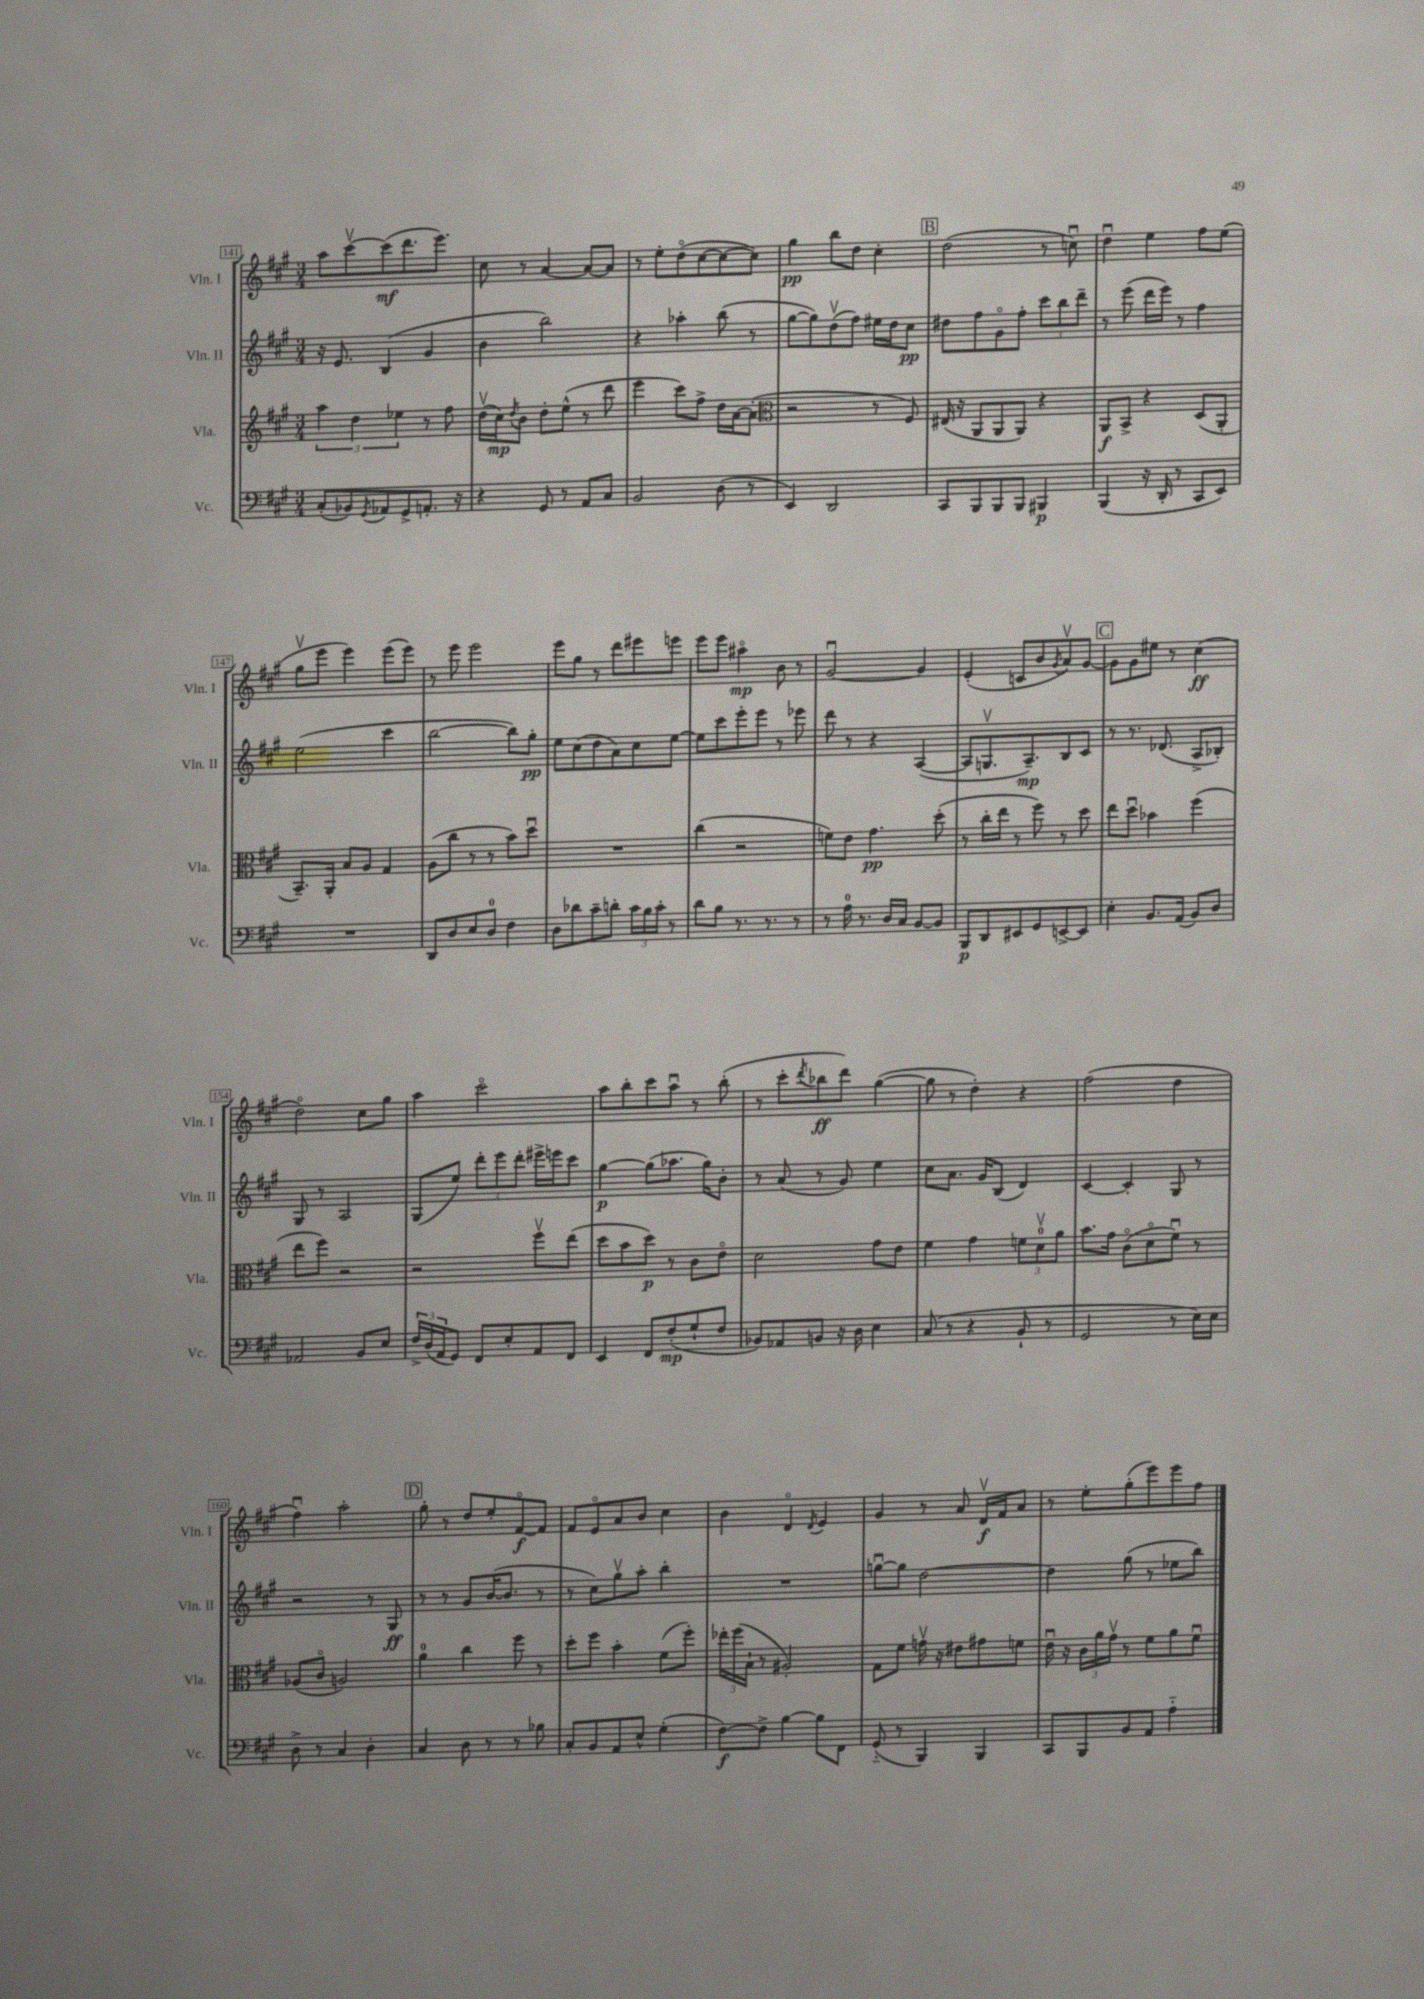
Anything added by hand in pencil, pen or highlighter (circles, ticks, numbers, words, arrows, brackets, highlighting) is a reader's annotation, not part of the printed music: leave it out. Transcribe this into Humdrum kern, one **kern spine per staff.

**kern	**dynam	**kern	**dynam	**kern	**dynam	**kern	**dynam
*part4	*part4	*part3	*part3	*part2	*part2	*part1	*part1
*staff4	*staff4	*staff3	*staff3	*staff2	*staff2	*staff1	*staff1
*I"Vc.	*	*I"Vla.	*	*I"Vln. II	*	*I"Vln. I	*
*I'Vc.	*	*I'Vla.	*	*I'Vln. II	*	*I'Vln. I	*
*clefF4	*	*clefG2	*	*clefG2	*	*clefG2	*
*k[f#c#g#]	*	*k[f#c#g#]	*	*k[f#c#g#]	*	*k[f#c#g#]	*
*M3/4	*	*M3/4	*	*M3/4	*	*M3/4	*
=141	=141	=141	=141	=141	=141	=141	=141
(8C#'/L	.	6aa\	.	16r	.	8aa\L	.
.	.	.	.	8.e/	.	.	.
8BB-X/)	.	.	.	.	.	[8ccc#v\	.
.	.	6dd\	.	.	.	.	.
8qGG#/	.	.	.	.	.	.	.
8AA-X/	.	.	.	(4B/	.	(8ccc#\]	mf
.	.	6ee-X\	.	.	.	.	.
8GG#^/	.	.	.	.	.	8.ddd\	.
8.AAn'/J	.	8r	.	4g#/	.	.	.
.	.	.	.	.	.	8.eee\J)	.
.	.	8ff#\	.	.	.	.	.
16r	.	.	.	.	.	.	.
=142	=142	=142	=142	=142	=142	=142	=142
4r	.	(16ddv\LL	.	4b\	.	8cc#\	.
.	.	16cc#\J)	mp	.	.	.	.
.	.	8qdd/	.	.	.	.	.
.	.	8b\J	.	.	.	8r	.
8GG#/	.	8dd'\L	.	2bb\)	.	[4a/	.
8r	.	(8ee^^\J	.	.	.	.	.
8AA/L	.	8r	.	.	.	8a/L_	.
8C#/J	.	8ddd\	.	.	.	8a/J]	.
=143	=143	=143	=143	=143	=143	=143	=143
2BB/	.	4eee\	.	4r	.	8r	.
.	.	.	.	.	.	8ee'\L	.
.	.	8ccc#\L)	.	4aa-X'\	.	(8dd\	.
.	.	8ff#^\J	.	.	.	[8cc#\	.
(8D\	.	16dd\LL	.	(8bb\	.	8cc#\_	.
.	.	[16a\J	.	.	.	.	.
8r	.	(8a'\J]	.	8r	.	8cc#\J])	.
=144	=144	=144	=144	=144	=144	=144	=144
*	*	*clefC3	*	*	*	*	*
4EE/)	.	2r	.	[8gg#\L	.	4gg#\	pp
.	.	.	.	8gg#\])	.	.	.
2DD/	.	.	.	(8ddv\	.	8bb\L	.
.	.	.	.	8ff#\J)	.	8dd\J	.
.	.	8r	.	16ee#X\LL	.	4cc#'\	.
.	.	.	.	16dd\J	.	.	.
.	.	8F#/)	.	8cc#\J	pp	.	.
!!LO:REH:place=s1:t=B
=145	=145	=145	=145	=145	=145	=145	=145
8CC#/L	.	(16E#X/	.	8dd#X\L	.	(2dd\	.
.	.	16r	.	.	.	.	.
8BBB/	.	8AA/L	.	8ff#\	.	.	.
8BBB/	.	8AA/	.	8g#\	.	.	.
8BBB/J	.	8AA/J)	.	8ff#'\J	.	.	.
4BBB#X/	p	4r	.	12ccc#\L	.	8r	.
.	.	.	.	12bb\	.	.	.
.	.	.	.	.	.	8ccnu\)	.
.	.	.	.	12ddd~\J	.	.	.
=146	=146	=146	=146	=146	=146	=146	=146
(4BBB/	.	8AA/L	f	8r	.	4ddu\	.
.	.	8BB^/J	.	(8eee\	.	.	.
16r	.	4r	.	16ddd\LL	.	4ee\	.
16DD'/	.	.	.	16eee\JJ)	.	.	.
8r	.	.	.	8r	.	.	.
8CC#/L	.	(8D/L	.	4ff#\	.	8ff#\L	.
8EE/J)	.	8AA'/J	.	.	.	(8ee\J	.
!!LO:LB:g=z
=147	=147	=147	=147	=147	=147	=147	=147
2.r	.	8.BB~/L)	.	(2ee\	.	8gg#v\L	.
.	.	.	.	.	.	8eee\J	.
.	.	16AA'/Jk	.	.	.	.	.
.	.	8B/L	.	.	.	4eee\)	.
.	.	8A/J	.	.	.	.	.
.	.	4G#/	.	4ccc#\	.	(8eee\L	.
.	.	.	.	.	.	8eee\J)	.
=148	=148	=148	=148	=148	=148	=148	=148
8DD/L	.	(8A\L	.	[2bb\	.	8r	.
8D/	.	8cc#\J	.	.	.	8eee\	.
8E/	.	8r	.	.	.	2eee\	.
8D/J	.	8r	.	.	.	.	.
4F#\	.	8b\L)	.	8bb\L])	.	.	.
.	.	8ddu\J	.	8gg#'\J	pp	.	.
=149	=149	=149	=149	=149	=149	=149	=149
8D\L	.	2.r	.	8ee\L	.	8eee\L	.
8d-X\	.	.	.	(8cc#\	.	8gg#\J	.
8c#~\	.	.	.	8dd\	.	8r	.
8dn'\J	.	.	.	8a\)	.	8ddd\L	.
24c#\LL	.	.	.	8cc#\	.	8eee#X\	.
24B\	.	.	.	.	.	.	.
24c#'\JJ	.	.	.	.	.	.	.
8r	.	.	.	[8ee\J	.	8eeen\J	.
=150	=150	=150	=150	=150	=150	=150	=150
8d\L	.	(4cc#\	.	8ee\L]	.	8eee\L	.
8B\J	.	.	.	8ccc#\	.	8eee\J	.
8.r	.	2r	.	8eee'\	.	4aa#X\	mp
.	.	.	.	8eee\J	.	.	.
8.r	.	.	.	.	.	.	.
.	.	.	.	8r	.	8b\	.
8r	.	.	.	8eee-X\	.	8r	.
=151	=151	=151	=151	=151	=151	=151	=151
8r	.	8fn\L)	.	8ddd\	.	[2g#u/	.
16A\	.	8e\J	.	8r	.	.	.
8.r	.	.	.	.	.	.	.
.	.	4.g#\	pp	4r	.	.	.
16D/LL	.	.	.	.	.	.	.
16C#/JJ	.	.	.	.	.	.	.
[8BB/L	.	.	.	([4A/	.	4g#/]	.
8BB/J]	.	(8dd'\	.	.	.	.	.
=152	=152	=152	=152	=152	=152	=152	=152
8BBB/L	p	8r	.	8A/L]	.	(4e'/	.
8DD/	.	16cc#'\LL	.	8.Gnv/	.	.	.
.	.	16ee\JJ	.	.	.	.	.
8EE#X/	.	8r	.	.	.	8cn/L	.
.	.	.	.	8.A~/)	mp	.	.
8GG#/	.	8ff#\)	.	.	.	8b/	.
.	.	.	.	.	.	8qg#/	.
[8EEn^/	.	8r	.	8B/	.	8av/)	.
8EE/J]	.	8dd\	.	8c#/J	.	[8g#/J	.
!!LO:REH:place=s1:t=C
=153	=153	=153	=153	=153	=153	=153	=153
4E'\	.	8ee\L	.	8r	.	8g#\L]	.
.	.	8ddu\J	.	8.r	.	8g#\	.
8.BB/L	.	4b-X\	.	.	.	8ee#X\J	.
.	.	.	.	(8.d-X/	.	.	.
.	.	.	.	.	.	8r	.
(16AA/Jk	.	.	.	.	.	.	.
8BB/L)	.	(4ff#\	.	8A^/L	.	(4cc#\	ff
8D/J	.	.	.	8B-X'/J)	.	.	.
!!LO:LB:g=z
=154	=154	=154	=154	=154	=154	=154	=154
2AA-X/	.	8ee\L	.	8G#/	.	2dd\)	.
.	.	8ff#\J)	.	8r	.	.	.
.	.	2r	.	2A/	.	.	.
8BB/L	.	.	.	.	.	8cc#\L	.
8E/J	.	.	.	.	.	8gg#\J	.
=155	=155	=155	=155	=155	=155	=155	=155
24F#^/LL	.	2r	.	(8G#/L	.	4aa\	.
(24D/	.	.	.	.	.	.	.
24AA/J	.	.	.	.	.	.	.
8GG#/J)	.	.	.	8ee/J)	.	.	.
8FF#/L	.	.	.	12ddd'\L	.	2ccc#\	.
.	.	.	.	12eee\	.	.	.
8E'/	.	.	.	.	.	.	.
.	.	.	.	12ddd'\J	.	.	.
8AA/	.	8ff#v\L	.	16eee#X^\LL	.	.	.
.	.	.	.	16eeen\J	.	.	.
8FF#/J	.	(8ee\J	.	8ccc#\J	.	.	.
=156	=156	=156	=156	=156	=156	=156	=156
4EE/	.	8dd\L	.	[4gg#\	p	8aa\L	.
.	.	8b\	.	.	.	8bb'\	.
8FF#/L	.	8dd\J)	p	(8gg#\L]	.	8ccc#\	.
(8F#'/	mp	8r	.	8.aa-X\J	.	8aau\J	.
8G#`/	.	8c#\L	.	.	.	8r	.
.	.	.	.	16gg#\KL)	.	.	.
8F#/J	.	8e\J	.	8b'\J	.	(8bb'\	.
=157	=157	=157	=157	=157	=157	=157	=157
8BB-X/L)	.	2d\	.	8r	.	8r	.
8AA-X/	.	.	.	(8a/	.	8ccc#'\L	.
.	.	.	.	.	.	8qddd/	.
8BBn/J	.	.	.	8r	.	8bb-X\	ff
16r	.	.	.	8g#/)	.	8ddd\J)	.
16D\	.	.	.	.	.	.	.
4E\	.	8g#\L	.	4ee\	.	([4gg#\	.
.	.	8e\J	.	.	.	.	.
=158	=158	=158	=158	=158	=158	=158	=158
(8C#/	.	4f#\	.	8cc#\L	.	8gg#\]	.
8r	.	.	.	8.a\J	.	8r	.
4r	.	4g#\	.	.	.	4dd'\)	.
.	.	.	.	16g#/KL	.	.	.
.	.	.	.	(8B/J	.	.	.
8BB`/	.	12fn\L	.	4d/)	.	4r	.
.	.	12dv\	.	.	.	.	.
8r	.	.	.	.	.	.	.
.	.	12a\J	.	.	.	.	.
=159	=159	=159	=159	=159	=159	=159	=159
2GG#/	.	8.b\L	.	[4c#/	.	(2ff#\	.
.	.	16g#\Jk	.	.	.	.	.
.	.	(8c#\L	.	4c#'/]	.	.	.
.	.	8d\	.	.	.	.	.
8r	.	8f#u\J)	.	8G#/	.	4dd\	.
16E\LL)	.	8r	.	8r	.	.	.
16E\JJ	.	.	.	.	.	.	.
!!LO:LB:g=z
=160	=160	=160	=160	=160	=160	=160	=160
8D^\	.	(8A-X/L	.	2r	.	4ff#u\)	.
8r	.	8c#/J	.	.	.	.	.
4C#/	.	2An/)	.	.	.	2aa'\	.
4D'\	.	.	.	8r	.	.	.
.	.	.	.	8G#/	ff	.	.
!!LO:REH:place=s1:t=D
=161	=161	=161	=161	=161	=161	=161	=161
4C#/	.	4a\	.	8r	.	8gg#'\	.
.	.	.	.	8r	.	8r	.
8D\	.	4cc#\	.	8g#/L	.	8dd/L	.
8r	.	.	.	([16b/K	.	8ee'/	.
.	.	.	.	8.b/J]	.	.	.
8r	.	8ff#\	.	.	.	[8f#/	f
8B-X\	.	8r	.	8r	.	8f#/J]	.
=162	=162	=162	=162	=162	=162	=162	=162
8C#'/L	.	8dd'\L	.	8r	.	8f#/L	.
8BB/	.	8ff#\J	.	8cc#\L)	.	8e/	.
8AA/	.	4b'\	.	8gg#v\	.	8a/	.
8E^^/J	.	.	.	8aa'\J	.	8b/J	.
(4G#'\	.	(8f#\L	.	4bb'\	.	4cc#\	.
.	.	8ff#'\J)	.	.	.	.	.
=163	=163	=163	=163	=163	=163	=163	=163
[8F#\L)	f	24ee-X'\LL	.	2.r	.	4b\	.
.	.	(24ff#\	.	.	.	.	.
.	.	24B`\JJ	.	.	.	.	.
8F#^\J]	.	8r	.	.	.	.	.
[4B\	.	2A#X'/)	.	.	.	4d/	.
.	.	.	.	.	.	8qd/	.
8B\L]	.	.	.	.	.	4e/	.
8FF#\J	.	.	.	.	.	.	.
=164	=164	=164	=164	=164	=164	=164	=164
(8GG#/	.	8G#\L	.	[8ggnu\L	.	4g#/	.
8r	.	8f#\J	.	8gg\J]	.	.	.
4BBB/)	.	16gnv\	.	[2dd\	.	8r	.
.	.	16r	.	.	.	.	.
.	.	8e#X\L	.	.	.	8a/	.
4BBB/	.	8g#X\	.	.	.	16dv/LL	f
.	.	.	.	.	.	16f#/J	.
.	.	8fn\J	.	.	.	8a/J	.
=165	=165	=165	=165	=165	=165	=165	=165
8CC#/L	.	16eu\	.	4dd\]	.	8r	.
.	.	16r	.	.	.	.	.
8BBB/	.	24c#\LL	.	.	.	8ee'\L	.
.	.	24a\	.	.	.	.	.
.	.	24g#v\JJ	.	.	.	.	.
8BB/	.	8r	.	(8gg#\	.	(8gg#'\	.
8AA/J	.	8f#\L	.	8r	.	8eee\)	.
4A\	.	8a\	.	8ee-X\L	.	8eee\	.
.	.	8f#u\J	.	8bb\J)	.	8ff#\J	.
==	==	==	==	==	==	==	==
*-	*-	*-	*-	*-	*-	*-	*-
